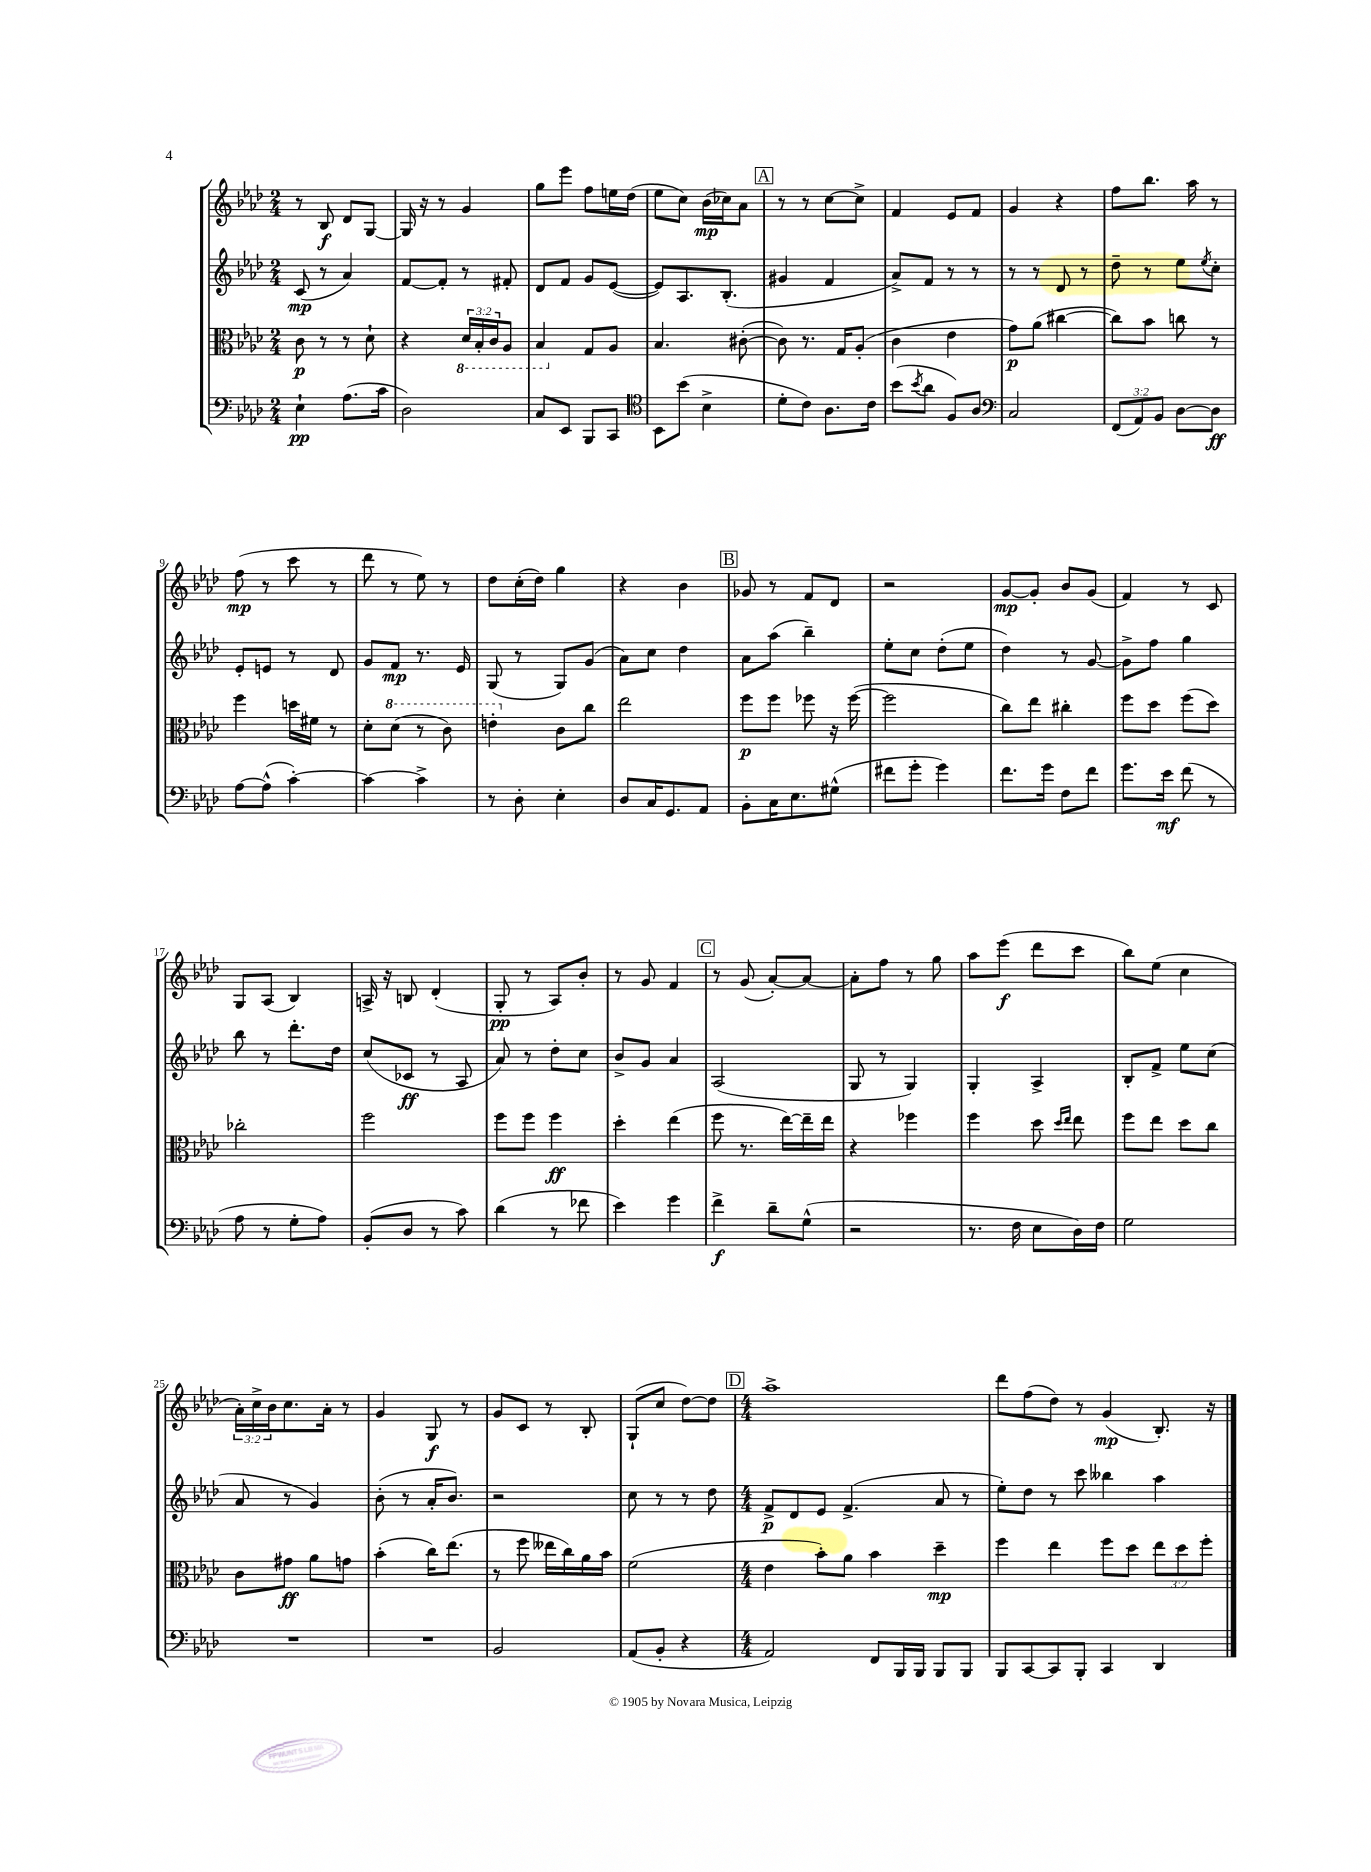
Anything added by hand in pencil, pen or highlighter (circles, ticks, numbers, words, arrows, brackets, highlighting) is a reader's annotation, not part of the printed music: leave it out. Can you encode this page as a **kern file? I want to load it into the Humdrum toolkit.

**kern	**dynam	**kern	**dynam	**kern	**dynam	**kern	**dynam
*part4	*part4	*part3	*part3	*part2	*part2	*part1	*part1
*staff4	*staff4	*staff3	*staff3	*staff2	*staff2	*staff1	*staff1
*clefF4	*	*clefC3	*	*clefG2	*	*clefG2	*
*k[b-e-a-d-]	*	*k[b-e-a-d-]	*	*k[b-e-a-d-]	*	*k[b-e-a-d-]	*
*M2/4	*	*M2/4	*	*M2/4	*	*M2/4	*
=1	=1	=1	=1	=1	=1	=1	=1
4E-`\	pp	8c\	p	(8c/	mp	8r	.
.	.	8r	.	8r	.	8B-/	f
(8.A-\L	.	8r	.	4a-/)	.	8d-/L	.
.	.	8d-`\	.	.	.	[8G/J	.
16c\Jk	.	.	.	.	.	.	.
=2	=2	=2	=2	=2	=2	=2	=2
2D-\)	.	4r	.	[8f/L	.	16G/]	.
.	.	.	.	.	.	16r	.
.	.	.	.	8f'/J]	.	8r	.
*	*	*8ba	*	*	*	*	*
.	.	24D-/LL	.	8r	.	4g/	.
.	.	24BB-'/	.	.	.	.	.
.	.	24C/J	.	.	.	.	.
.	.	8AA-/J	.	8f#X'/	.	.	.
=3	=3	=3	=3	=3	=3	=3	=3
8C/L	.	4BB-/	.	8d-/L	.	8gg\L	.
8EE-/J	.	.	.	8f/J	.	8eee-\J	.
*	*	*X8ba	*	*	*	*	*
8BBB-/L	.	8G/L	.	8g/L	.	8ff\L	.
8CC/J	.	8A-/J	.	([8e-/J	.	16een\L	.
.	.	.	.	.	.	(16dd-\JJ	.
=4	=4	=4	=4	=4	=4	=4	=4
*clefC4	*	*	*	*	*	*	*
8BB-\L	.	4.B-/	.	8e-/L])	.	8ee-\L	.
(8b-\J	.	.	.	8.A-/	.	8cc\J)	.
4B-^\	.	.	.	.	.	(16b-\LL	mp
.	.	.	.	(8.B-'/J	.	16cc-X\J)	.
.	.	([8c#X'\	.	.	.	8a-\J	.
!!LO:REH:place=s1:t=A
=5	=5	=5	=5	=5	=5	=5	=5
8d-'\L	.	8c#\])	.	4g#X/	.	8r	.
8c\J)	.	8.r	.	.	.	8r	.
8.A-\L	.	.	.	4f/	.	[8cc\L	.
.	.	16G/KL	.	.	.	.	.
.	.	(8A-'/J	.	.	.	8cc^\J]	.
16c\Jk	.	.	.	.	.	.	.
=6	=6	=6	=6	=6	=6	=6	=6
(8b-\L	.	4c\	.	8a-^/L)	.	4f/	.
8qb-/	.	.	.	.	.	.	.
8a-\J	.	.	.	8f/J	.	.	.
8F/L)	.	4e-\	.	8r	.	8e-/L	.
8A-/J	.	.	.	8r	.	8f/J	.
=7	=7	=7	=7	=7	=7	=7	=7
*clefF4	*	*	*	*	*	*	*
2C/	.	8g\L)	p	8r	.	4g/	.
.	.	(8a-\J	.	8r	.	.	.
.	.	[4cc#X\	.	8d-/	.	4r	.
.	.	.	.	8r	.	.	.
=8	=8	=8	=8	=8	=8	=8	=8
(12FF/L	.	8cc#\L])	.	8dd-~\	.	8ff\L	.
12AA-/)	.	.	.	.	.	.	.
.	.	8b-\J	.	8r	.	8.bb-\J	.
12BB-/J	.	.	.	.	.	.	.
[8D-\L	.	8ccn\	.	8ee-\L	.	.	.
.	.	.	.	.	.	16aa-\	.
.	.	.	.	8qee-/	.	.	.
8D-\J]	ff	8r	.	8cc'\J	.	8r	.
!!LO:LB:g=z
=9	=9	=9	=9	=9	=9	=9	=9
[8A-\L	.	4ff\	.	8e-'/L	.	(8ff\	mp
(8A-^^\J]	.	.	.	8en/J	.	8r	.
[4c'\)	.	16ddn\LL	.	8r	.	8ccc\	.
.	.	16f#X\JJ	.	.	.	.	.
.	.	8r	.	8d-/	.	8r	.
=10	=10	=10	=10	=10	=10	=10	=10
4c\_	.	8d-'\L	.	8g/L	.	8ddd-\	.
*	*	*8va	*	*	*	*	*
.	.	(8dd-\J	.	8f/J	mp	8r	.
4c^\]	.	8r	.	8.r	.	8ee-\)	.
.	.	8cc\)	.	.	.	8r	.
.	.	.	.	16e-/	.	.	.
=11	=11	=11	=11	=11	=11	=11	=11
8r	.	4een'\	.	(8G/	.	8dd-\L	.
8D-'\	.	.	.	8r	.	(16cc'\L	.
.	.	.	.	.	.	16dd-\JJ)	.
*	*	*X8va	*	*	*	*	*
4E-'\	.	8c\L	.	8G/L)	.	4gg\	.
.	.	8cc\J	.	(8g/J	.	.	.
=12	=12	=12	=12	=12	=12	=12	=12
8D-/L	.	2ee-\	.	8a-\L)	.	4r	.
16C/K	.	.	.	8cc\J	.	.	.
8.GG/	.	.	.	.	.	.	.
.	.	.	.	4dd-\	.	4b-\	.
8AA-/J	.	.	.	.	.	.	.
!!LO:REH:place=s1:t=B
=13	=13	=13	=13	=13	=13	=13	=13
8BB-'\L	.	8ff\L	p	8a-\L	.	8g-X/	.
16C\K	.	8ff\J	.	(8aa-\J	.	8r	.
8.E-\	.	.	.	.	.	.	.
.	.	8ff-X\	.	4bb-~\)	.	8f/L	.
(8G#X^^\J	.	16r	.	.	.	8d-/J	.
.	.	([16ff-\	.	.	.	.	.
=14	=14	=14	=14	=14	=14	=14	=14
8f#X\L	.	2ff-\]	.	8ee-'\L	.	2r	.
8g'\J	.	.	.	8cc\J	.	.	.
4g\)	.	.	.	(8dd-'\L	.	.	.
.	.	.	.	8ee-\J	.	.	.
=15	=15	=15	=15	=15	=15	=15	=15
8.f\L	.	8cc\L)	.	4dd-\)	.	[8g/L	mp
.	.	8ee-\J	.	.	.	8g'/J]	.
16g\Jk	.	.	.	.	.	.	.
8F\L	.	4cc#X'\	.	8r	.	8b-/L	.
8f\J	.	.	.	[8g/	.	(8g/J	.
=16	=16	=16	=16	=16	=16	=16	=16
8.g\L	.	8ff\L	.	8g^\L]	.	4f/)	.
.	.	8dd-\J	.	8ff\J	.	.	.
16e-\Jk	mf	.	.	.	.	.	.
(8f\	.	(8ff\L	.	4gg\	.	8r	.
8r	.	8dd-\J)	.	.	.	8c/	.
!!LO:LB:g=z
=17	=17	=17	=17	=17	=17	=17	=17
8A-\	.	2cc-X'\	.	8bb-\	.	8G/L	.
8r	.	.	.	8r	.	(8A-/J	.
8G'\L	.	.	.	8.ddd-'\L	.	4B-/)	.
8A-\J)	.	.	.	.	.	.	.
.	.	.	.	16dd-\Jk	.	.	.
=18	=18	=18	=18	=18	=18	=18	=18
(8BB-'/L	.	2ff\	.	(8cc/L	.	16An^/	.
.	.	.	.	.	.	16r	.
8D-/J	.	.	.	8c-X/J	ff	8Bn/	.
8r	.	.	.	8r	.	(4d-'/	.
8c\)	.	.	.	8A-/	.	.	.
=19	=19	=19	=19	=19	=19	=19	=19
(4d-\	.	8ff\L	.	8a-/)	.	8G'/	pp
.	.	8ff\J	.	8r	.	8r	.
8r	.	4ff\	ff	8dd-'\L	.	8A-/L)	.
8f-X\	.	.	.	8cc\J	.	8b-'/J	.
=20	=20	=20	=20	=20	=20	=20	=20
4e-\)	.	4dd-'\	.	8b-^/L	.	8r	.
.	.	.	.	8g/J	.	8g/	.
4g\	.	(4ee-\	.	4a-/	.	4f/	.
!!LO:REH:place=s1:t=C
=21	=21	=21	=21	=21	=21	=21	=21
4f^\	f	8ff\	.	(2A-/	.	8r	.
.	.	8.r	.	.	.	(8g/	.
8d-~\L	.	.	.	.	.	[8a-'/L)	.
.	.	[16ee-\LL)	.	.	.	.	.
(8G^^\J	.	16ee-~\]	.	.	.	8a-/J_	.
.	.	16ee-\JJ	.	.	.	.	.
=22	=22	=22	=22	=22	=22	=22	=22
2r	.	4r	.	8G/	.	8a-'\L]	.
.	.	.	.	8r	.	8ff\J	.
.	.	4ff-X\	.	4G/)	.	8r	.
.	.	.	.	.	.	8gg\	.
=23	=23	=23	=23	=23	=23	=23	=23
8.r	.	4ff\	.	4G'/	.	8aa-\L	.
.	.	.	.	.	.	(8eee-\J	f
16F\	.	.	.	.	.	.	.
8E-\L	.	8dd-\	.	4A-^/	.	8ddd-\L	.
.	.	16qqdd-/LL	.	.	.	.	.
.	.	16qqee-/JJ	.	.	.	.	.
16D-\L)	.	8ee-\	.	.	.	8ccc\J	.
16F\JJ	.	.	.	.	.	.	.
=24	=24	=24	=24	=24	=24	=24	=24
2G\	.	8ff\L	.	8B-'/L	.	8bb-\L)	.
.	.	8ee-\J	.	8f^/J	.	(8ee-\J	.
.	.	8dd-\L	.	8ee-\L	.	4cc\	.
.	.	8cc\J	.	(8cc\J	.	.	.
!!LO:LB:g=z
=25	=25	=25	=25	=25	=25	=25	=25
2r	.	8c\L	.	8a-/	.	24a-'\LL)	.
.	.	.	.	.	.	24cc^\	.
.	.	.	.	.	.	24b-\J	.
.	.	8g#X\J	ff	8r	.	8.cc\	.
.	.	8a-\L	.	4g/)	.	.	.
.	.	.	.	.	.	16a-'\Jk	.
.	.	8gn\J	.	.	.	8r	.
=26	=26	=26	=26	=26	=26	=26	=26
2r	.	(4b-'\	.	(8b-'\	.	4g/	.
.	.	.	.	8r	.	.	.
.	.	16cc\KL)	.	16a-'/KL	.	8G/	f
.	.	(8.ee-\J	.	8.b-/J)	.	.	.
.	.	.	.	.	.	8r	.
=27	=27	=27	=27	=27	=27	=27	=27
2BB-/	.	8r	.	2r	.	8g/L	.
.	.	8ff\	.	.	.	8c/J	.
.	.	16ee--X\LL	.	.	.	8r	.
.	.	16cc\)	.	.	.	.	.
.	.	16a-\	.	.	.	8B-'/	.
.	.	16b-\JJ	.	.	.	.	.
=28	=28	=28	=28	=28	=28	=28	=28
(8AA-/L	.	(2f\	.	8cc\	.	(8G`/L	.
8BB-'/J	.	.	.	8r	.	8cc/J	.
4r	.	.	.	8r	.	[8dd-\L)	.
.	.	.	.	8dd-\	.	8dd-\J]	.
!!LO:REH:place=s1:t=D
=29	=29	=29	=29	=29	=29	=29	=29
*M4/4	*	*M4/4	*	*M4/4	*	*M4/4	*
2AA-/)	.	4e-\	.	8f^/L	p	1aa-^	.
.	.	.	.	8d-/	.	.	.
.	.	8b-'\L)	.	8e-/J	.	.	.
.	.	8a-\J	.	(4.f^/	.	.	.
8FF/L	.	4b-\	.	.	.	.	.
16BBB-/L	.	.	.	.	.	.	.
16BBB-/JJ	.	.	.	.	.	.	.
8BBB-/L	.	4dd-~\	mp	8a-/	.	.	.
8BBB-/J	.	.	.	8r	.	.	.
=30	=30	=30	=30	=30	=30	=30	=30
8BBB-/L	.	4ff\	.	8ee-'\L)	.	8ddd-\L	.
[8CC/	.	.	.	8dd-\J	.	(8ff\	.
8CC/]	.	4ee-\	.	8r	.	8dd-\J)	.
8BBB-'/J	.	.	.	8ccc\	.	8r	.
4CC/	.	8ff\L	.	4bb--X\	.	(4g/	mp
.	.	8dd-\J	.	.	.	.	.
4DD-/	.	12ee-\L	.	4aa-\	.	8.B-'/)	.
.	.	12dd-\	.	.	.	.	.
.	.	12ff'\J	.	.	.	.	.
.	.	.	.	.	.	16r	.
==	==	==	==	==	==	==	==
*-	*-	*-	*-	*-	*-	*-	*-
